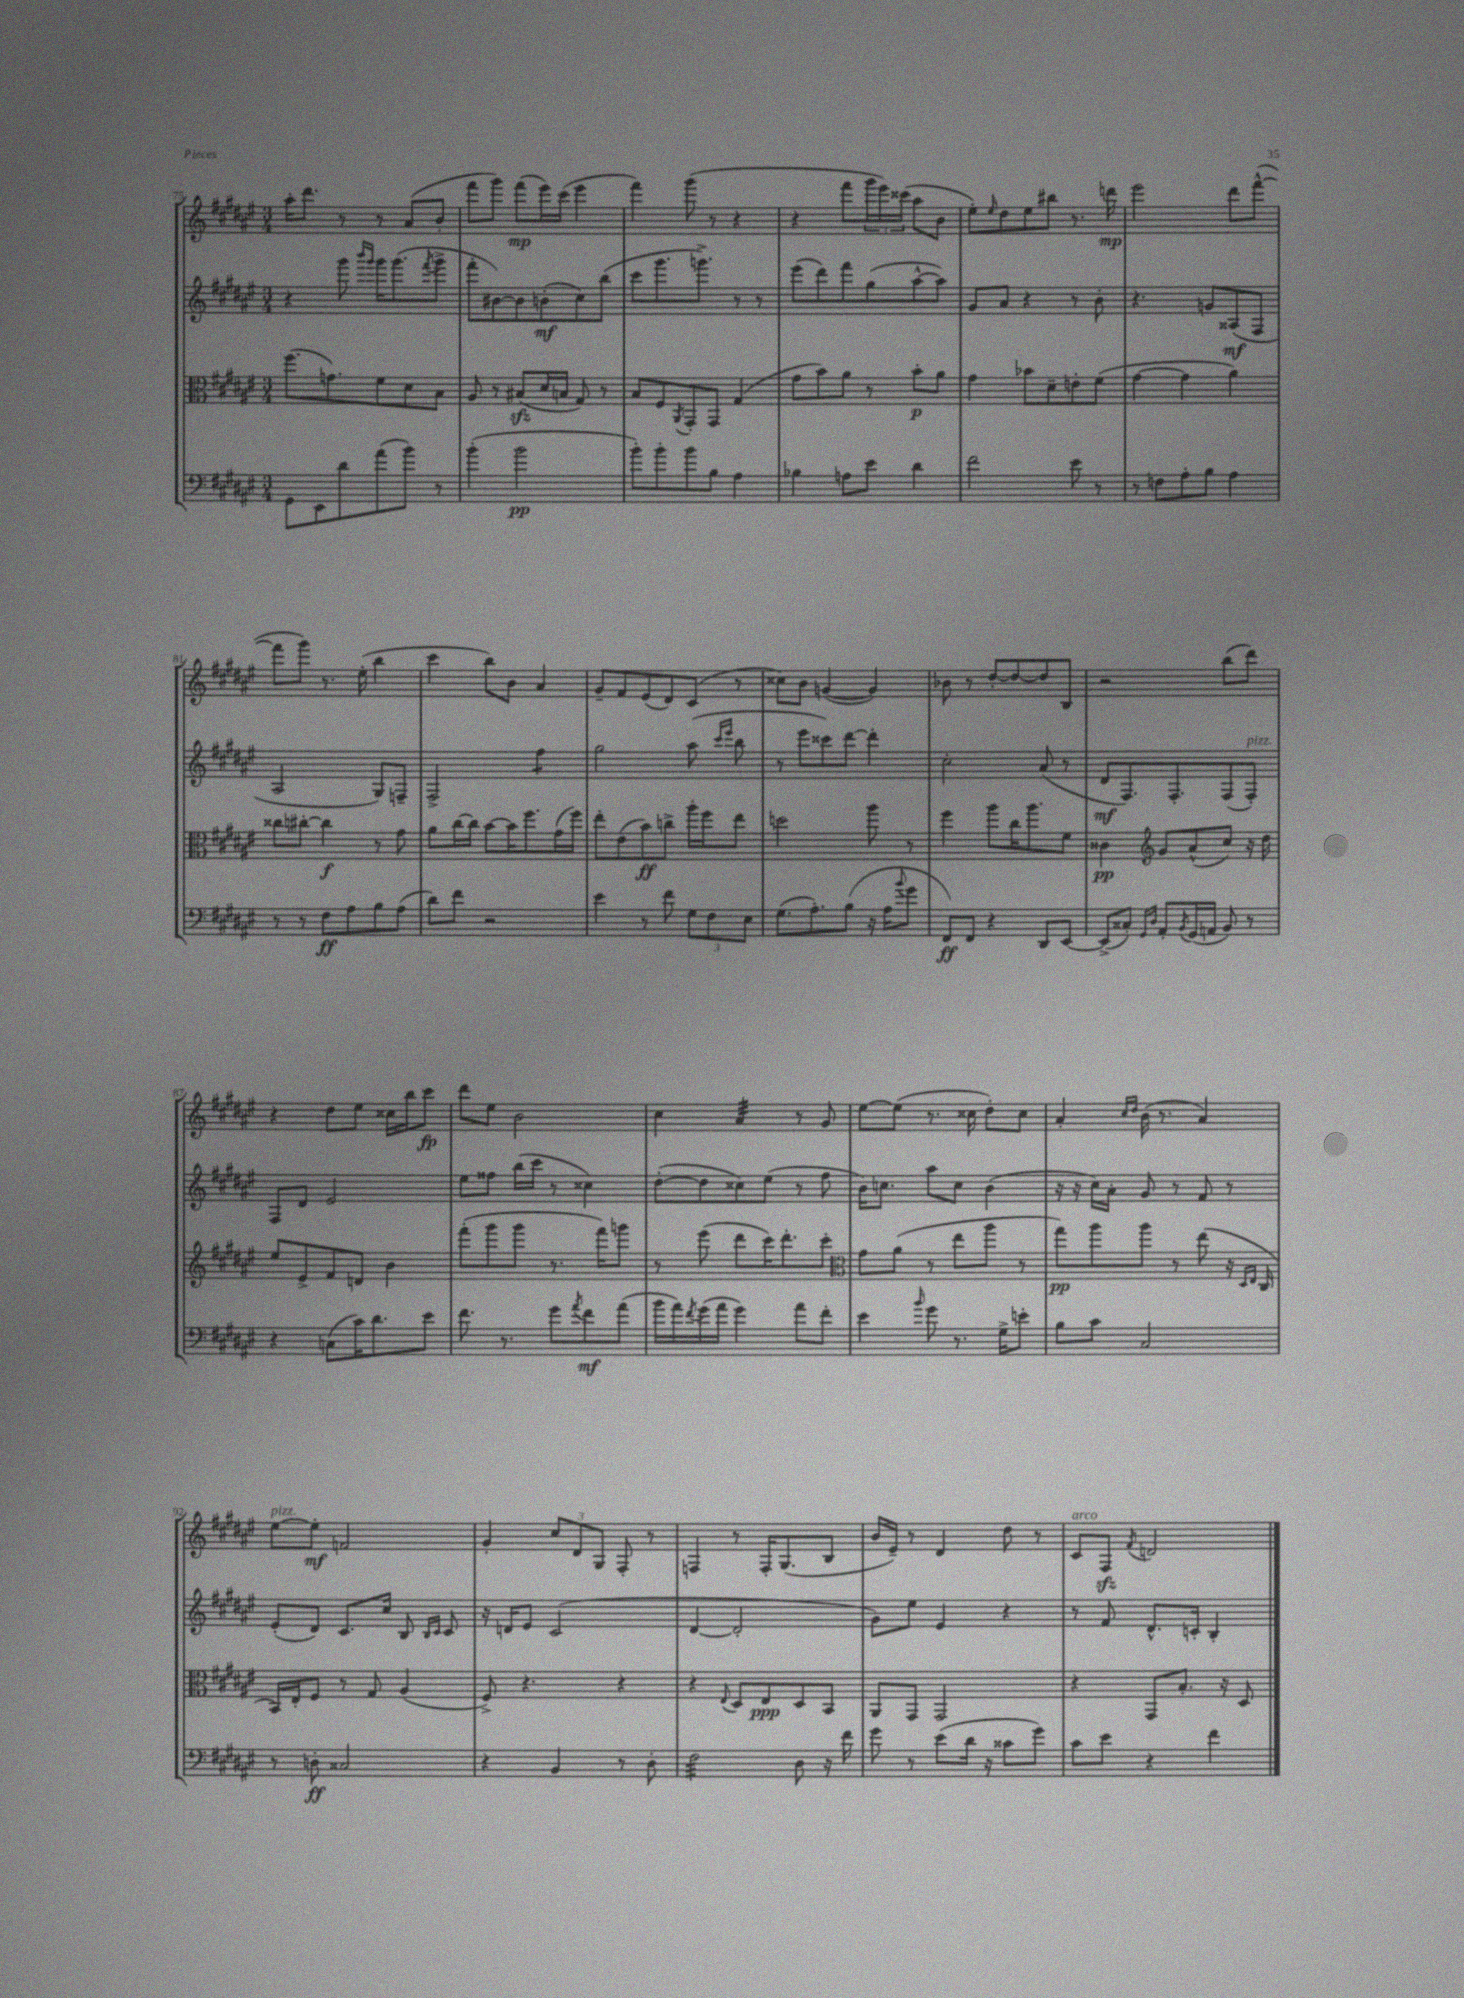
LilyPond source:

<<
\new StaffGroup <<
\new Staff = "s0" {
    \clef treble \key fis \major \numericTimeSignature \time 3/4
    ais''16-. dis'''8. r8 r8 ais'8( b'8-. |
    fis'''8 gis'''8) fis'''8\mp( eis'''16) cis'''16( eis'''4 |
    fis'''4) gis'''8( r8 r4 |
    r4 fis'''8 \tuplet 3/2 { gis'''16 eis'''16) cisis'''16( } ais''8 b'8 |
    eis''8-.) \grace { eis''16 } dis''8 eis''8 bis''8 r8. d'''16\mp |
    eis'''2 dis'''8 fis'''8~-^( |
    fis'''8 gis'''8) r8. eis''16-.( b''4 |
    cis'''4 b''8) b'8 ais'4 |
    gis'8-- fis'8 eis'8( dis'8) cis'8( r8 |
    cisis''8) b'8 g'4~( g'4) |
    bes'8 r8 dis''8~-. dis''8~ dis''8 b8 |
    r2 b''8( dis'''8) |
    r4 dis''8 eis''8 cisis''16 b''16 cis'''8\fp |
    dis'''8 eis''8 b'2 |
    cis''4 ais'4:32 r8 gis'8 |
    eis''8~ eis''8( r8. cisis''16 dis''8-.) cisis''8 |
    ais'4-. \grace { cis''16 dis''16 } b'16( r8. ais'4) |
    eis''8~^\markup { \italic "pizz." } eis''8-.\mf f'2 |
    gis'4-. \tuplet 3/2 { cis''8 dis'8 gis8 } fis8-. r8 |
    f4 r8 f16-. gis8.( b8 |
    b'16 eis'16--) r8 dis'4 dis''8 r8 |
    cis'8^\markup { \italic "arco" } fis8\sfz \acciaccatura { fis'8 } d'2 \bar "|." |
}
\new Staff = "s1" {
    \clef treble \key fis \major \numericTimeSignature \time 3/4
    r4 gis'''8 \grace { b'''16 gis'''16 } gis'''16 gis'''8.( \acciaccatura { fis'''8 } gis'''8-> |
    fis'''8-. bis'8~) bis'8 b'8-.\mf( cis''8) b''8( |
    cis'''8 gis'''8. g'''8.->) r8 r8 |
    eis'''8( dis'''8) fis'''8 gis''8( ais''8~-^ ais''8) |
    gis'8 ais'8 r4 r8 b'8-. |
    r4. g'8 aisis8\mf( fis8 |
    ais2 gis8) f8-- |
    fis2-> fis''4:8 |
    gis''2 ais''8( \grace { cis'''16 eis'''16 } b''8 |
    r8 eis'''8 cisis'''8) dis'''8~ dis'''4-. |
    cis''2-. ais'8( r8 |
    dis'8\mf fis8.) fis8.-. fis8( fis8-.^\markup { \italic "pizz." }) |
    fis8 dis'8 eis'2 |
    eis''8 fisis''8 b''16( cis'''16 r8 cisis''4) |
    dis''8~-.( dis''8 cisis''8) eis''8( r8 fis''8 |
    b'16) c''8. ais''8 c''8 b'4( |
    r16 r16 cis''16) ais'16-. gis'8 r8 fis'8 r8 |
    eis'8-.( dis'8) cis'8. cis''16 b8 \grace { b16 cis'16 } cis'8 |
    r16 d'16 eis'8 cis'2( |
    dis'4~ dis'2-. |
    gis'8) eis''8 eis'4 r4 |
    r8 fis'8 dis'8.-^ c'16-. b4-. \bar "|." |
}
\new Staff = "s2" {
    \clef alto \key fis \major \numericTimeSignature \time 3/4
    fis''8.( g'8.) fis'8 dis'8 b8 |
    ais8 r8 bis8\sfz( dis'16 b16 gis8) r8 |
    b8 fis8 \acciaccatura { ais,8 } gis,8-. gis,8 gis4( |
    gis'8 b'8) ais'8 r8 b'8-.\p ais'8 |
    gis'4 bes'8 dis'8-- e'8-. fis'8( |
    gis'4~ gis'4 ais'4) |
    cisis''8 cis''8~-. cis''4\f r8 gis'8 |
    ais'8 cis''16~ cis''16 b'8~ b'16 fis''8. gis'16( fis''16) |
    eis''8-. eis'8( b'8\ff) c''8-> ais''16-. fis''16 eis''8 |
    d''2 ais''8 r8 |
    fis''4 ais''8 cis''16 ais''8. fis'8 |
    cisis'4\pp \clef treble gis'8 ais'8-^( cis''8) r16 dis''16 |
    eis''8 eis'8-> fis'8 d'8 b'4 |
    fis'''8-.( gis'''8 gis'''8 r8. fis'''16) g'''8 |
    r8 eis'''8( dis'''8 cis'''16) dis'''8.-. cis'''8-. |
    \clef alto gis'8 ais'8( r8 eis''8 ais''8 r8 |
    gis''8\pp) ais''8 ais''8 r8 eis''8( r16 \grace { dis16 eis16 } cis16 |
    b,16) eis16-. fis8 r8 gis8 ais4( |
    fis8->) r4. r4 |
    r4 \appoggiatura { eis8 } dis8 eis8\ppp dis8 b,8 |
    ais,8 gis,8 gis,2 |
    r4 gis,8 b8.-. r16 dis8 \bar "|." |
}
\new Staff = "s3" {
    \clef bass \key fis \major \numericTimeSignature \time 3/4
    gis,8 eis,8 dis'8 ais'8( b'8) r8 |
    b'4-.( b'2\pp |
    b'8-.) b'8-. b'8 b8 ais4 |
    bes4 a8 eis'8 dis'4 |
    fis'2 eis'8 r8 |
    r8 f8 ais8-. b8 ais4 |
    r8 r8 fis8\ff ais8 b8 ais8( |
    dis'8) fis'8 r2 |
    eis'4 r8 fis'8 \tuplet 3/2 { gis8 fis8 eis8 } |
    gis8.( ais8.-.) b8( r16 ais16 \appoggiatura { b'8 } gis'8 |
    fis,8\ff) fis,8 r4 dis,8 eis,8~ |
    eis,8->( cisis8-.) \grace { gis,16 dis16 } ais,8-. \acciaccatura { b,8 } gis,16( a,16 b,8) r8 |
    r4 c8( cis'16) dis'8. eis'8 |
    fis'8. r8. gis'8 \acciaccatura { ais'8 } fis'8\mf ais'8( |
    b'16 ais'16) \acciaccatura { fis'8 } gis'16( ais'16 gis'4) ais'8 fis'8-. |
    eis'4 \grace { b'16 } gis'8 r8. gis16-> e'8-. |
    b8 cis'8 cis2 |
    r8 d8-.\ff cisis2 |
    r4 b,4 r8 dis8-. |
    fis2:32 dis8 r16 fis'16 |
    gis'8 r8 eis'8( dis'16 r16 cisis'8 gis'8) |
    cis'8 eis'8 r4 fis'4 \bar "|." |
}
>>
>>
\layout { \context { \Score currentBarNumber = #75 } }
